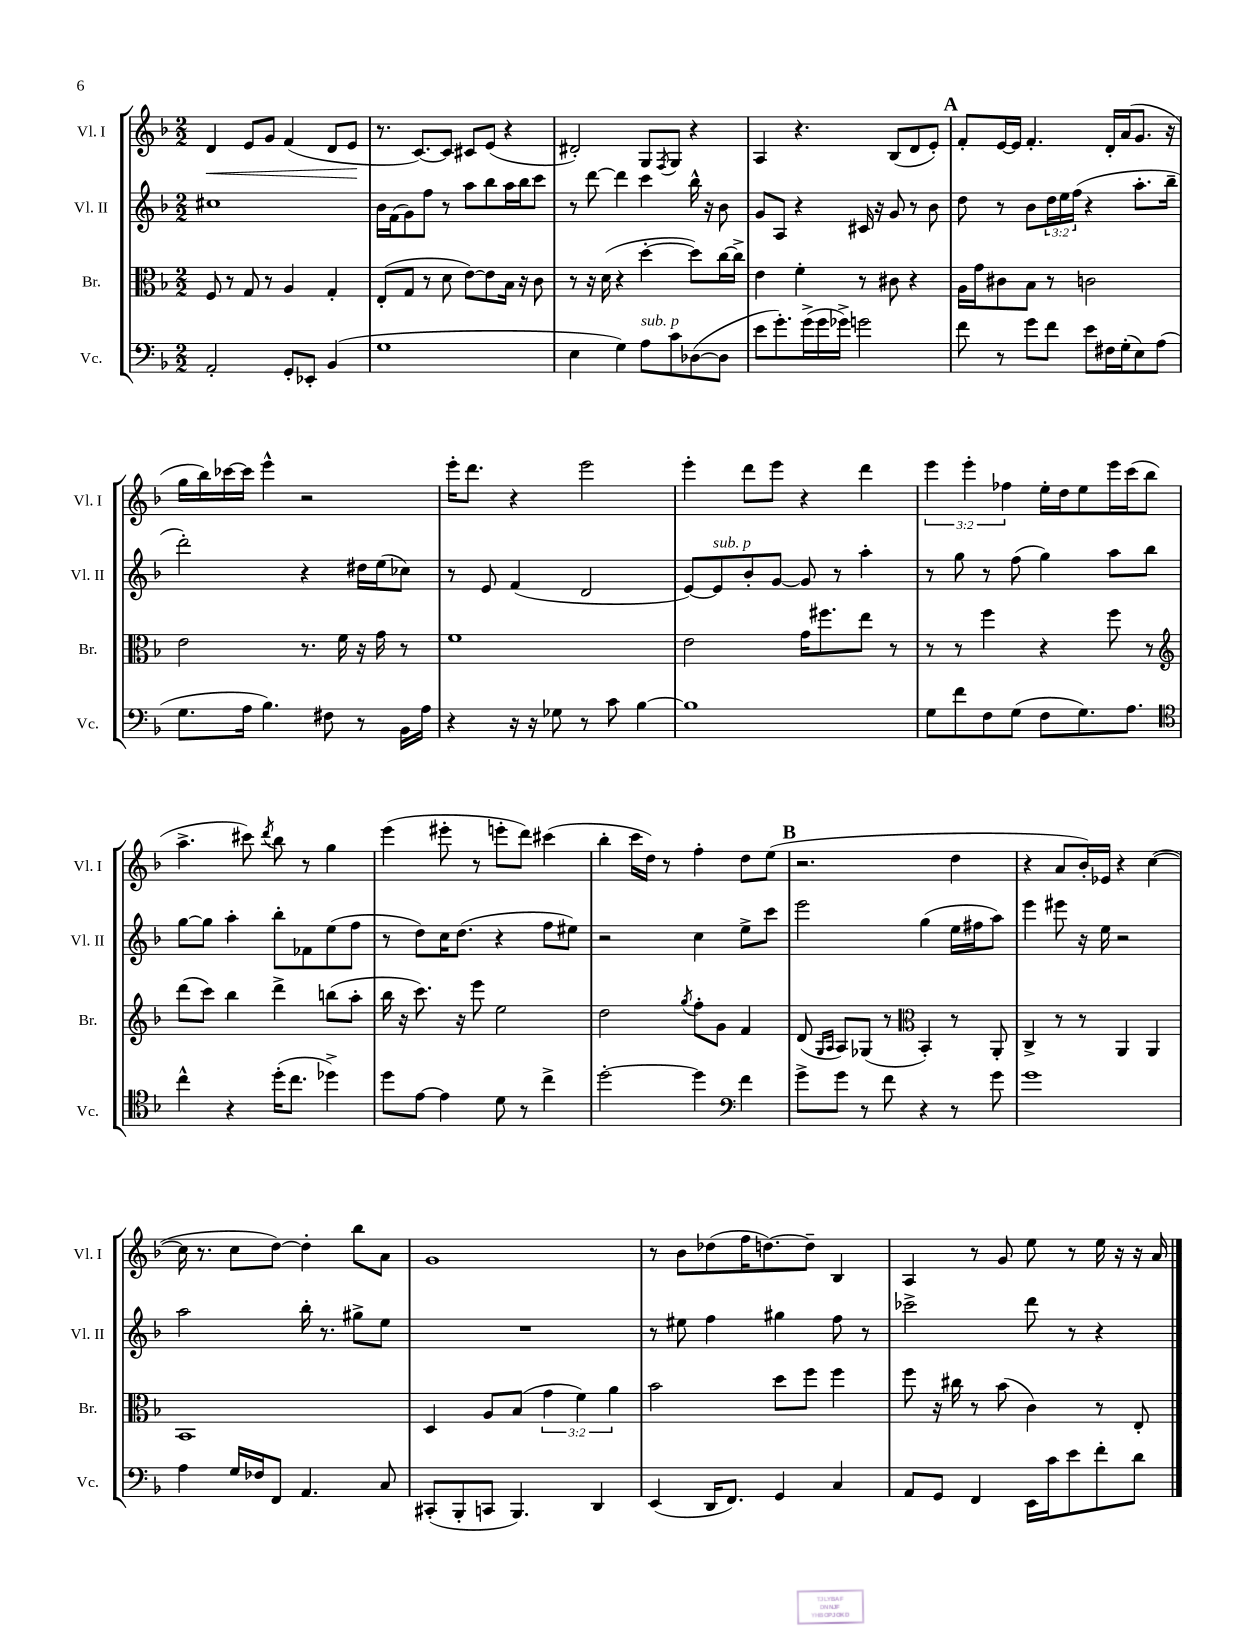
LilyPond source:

<<
\new StaffGroup <<
\new Staff = "s0" \with { instrumentName = "Vl. I" shortInstrumentName = "Vl. I" } {
    \clef treble \key f \major \numericTimeSignature \time 2/2 \override Staff.TupletNumber.text = #tuplet-number::calc-fraction-text
    d'4\< e'8 g'8 f'4( d'8 e'8\! |
    r8. c'8.~) c'8 cis'8 e'8( r4 |
    dis'2-.) g8 \acciaccatura { f8 } g8 r4 |
    a4 r4. bes8( d'8 e'8-.) |
    \mark \markup { \bold "A" } f'8-. e'16~ e'16 f'4.-. d'16-. a'16( g'8. r16 |
    g''16 bes''16) ces'''16~ ces'''16 e'''4-^ r2 |
    e'''16-. d'''8. r4 e'''2 |
    e'''4-. d'''8 e'''8 r4 d'''4 |
    \tuplet 3/2 { e'''4 e'''4-. fes''4 } e''16-. d''16 e''8 e'''16 c'''16( bes''8 |
    a''4.-> cis'''8) \acciaccatura { d'''8 } bes''8 r8 g''4 |
    e'''4( eis'''8-. r8 e'''8-. d'''8) cis'''4( |
    bes''4-. c'''16 d''16) r8 f''4-. d''8 e''8( |
    \mark \markup { \bold "B" } r2. d''4 |
    r4 a'8 bes'16-.) ees'16 r4 c''4~( |
    c''16 r8. c''8 d''8~) d''4-. bes''8 a'8 |
    g'1 |
    r8 bes'8 des''8( f''16 d''8.~) d''8-- bes4 |
    a4 r8 g'8 e''8 r8 e''16 r16 r16 a'16 \bar "|." |
}
\new Staff = "s1" \with { instrumentName = "Vl. II" shortInstrumentName = "Vl. II" } {
    \clef treble \key f \major \numericTimeSignature \time 2/2 \override Staff.TupletNumber.text = #tuplet-number::calc-fraction-text
    cis''1 |
    bes'16 f'16( g'8) f''8 r8 a''8 bes''8 a''16 bes''16 c'''8 |
    r8 d'''8~ d'''4 c'''4 bes''16-^ r16 bes'8 |
    g'8 a8 r4 cis'16 r16 g'8 r8 bes'8 |
    \mark \markup { \bold "A" } d''8 r8 bes'8 \tuplet 3/2 { d''16 e''16 f''16( } r4 a''8.-. bes''16-- |
    d'''2-.) r4 dis''16 e''16( ces''8) |
    r8 e'8 f'4( d'2 |
    e'8~) e'8^\markup { \italic "sub. p" } bes'8-. g'8~ g'8 r8 a''4-. |
    r8 g''8 r8 f''8( g''4) a''8 bes''8 |
    g''8~ g''8 a''4-. bes''8-. fes'8 e''8( f''8 |
    r8 d''8) c''16 d''8.( r4 f''8 eis''8) |
    r2 c''4 e''8-> c'''8 |
    \mark \markup { \bold "B" } e'''2 g''4( e''16 fis''16 a''8) |
    e'''4 eis'''8 r16 e''16 r2 |
    a''2 bes''16-. r8. gis''8-> e''8 |
    R1 |
    r8 eis''8 f''4 gis''4 f''8 r8 |
    ces'''2-> d'''8 r8 r4 \bar "|." |
}
\new Staff = "s2" \with { instrumentName = "Br." shortInstrumentName = "Br." } {
    \clef alto \key f \major \numericTimeSignature \time 2/2 \override Staff.TupletNumber.text = #tuplet-number::calc-fraction-text
    f8 r8 g8 r8 a4 g4-. |
    e8-.( g8 r8 d'8 e'8~) e'8 bes16 r16 c'8 |
    r8 r16 d'16( r4 d''4~-. d''8) c''16~ c''16-> |
    e'4 f'4-. r8 cis'8 r4 |
    \mark \markup { \bold "A" } a16 g'16 cis'8 bes8 r8 c'2 |
    e'2 r8. f'16 r16 g'16 r8 |
    f'1 |
    e'2 g'16 fis''8. e''8 r8 |
    r8 r8 f''4 r4 f''8 r8 |
    \clef treble d'''8( c'''8) bes''4 d'''4-> b''8( a''8-. |
    bes''16 r16 c'''8.) r16 e'''8 e''2 |
    d''2 \acciaccatura { g''8 } f''8-. g'8 f'4 |
    \mark \markup { \bold "B" } d'8( \grace { g16 a16 } a8) ges8( r8 \clef alto bes,4-.) r8 a,8-. |
    c4-> r8 r8 a,4 a,4 |
    bes,1 |
    d4 a8 bes8( \tuplet 3/2 { g'4 f'4) a'4 } |
    bes'2 d''8 f''8 f''4 |
    f''8 r16 cis''16 r8 bes'8( c'4) r8 e8-. \bar "|." |
}
\new Staff = "s3" \with { instrumentName = "Vc." shortInstrumentName = "Vc." } {
    \clef bass \key f \major \numericTimeSignature \time 2/2
    a,2-. g,8-. ees,8-. bes,4( |
    g1 |
    e4 g4) a8^\markup { \italic "sub. p" } c'8 des8~( des8 |
    e'8 g'8.-.) g'16->( g'16 ges'16->) g'2 |
    \mark \markup { \bold "A" } f'8 r8 g'8 f'8 e'8 fis16 g16-.( e8) a8( |
    g8. a16 bes4.) fis8 r8 bes,16 a16 |
    r4 r16 r16 ges8 r8 c'8 bes4~ |
    bes1 |
    g8 f'8 f8 g8( f8 g8.) a8. |
    \clef tenor c''4-^ r4 d''16-.( c''8. des''4->) |
    d''8 e'8~ e'4 d'8 r8 c''4-> |
    d''2~-. d''4 \clef bass f'4 |
    \mark \markup { \bold "B" } g'8-> g'8 r8 f'8 r4 r8 g'8 |
    g'1 |
    a4 g16 fes16 f,8 a,4. c8 |
    cis,8-.( bes,,8-. c,8 bes,,4.) d,4 |
    e,4( d,16 f,8.) g,4 c4 |
    a,8 g,8 f,4 e,16 c'16 e'8 f'8-. d'8 \bar "|." |
}
>>
>>
\layout { \context { \Score \remove "Bar_number_engraver" } }
